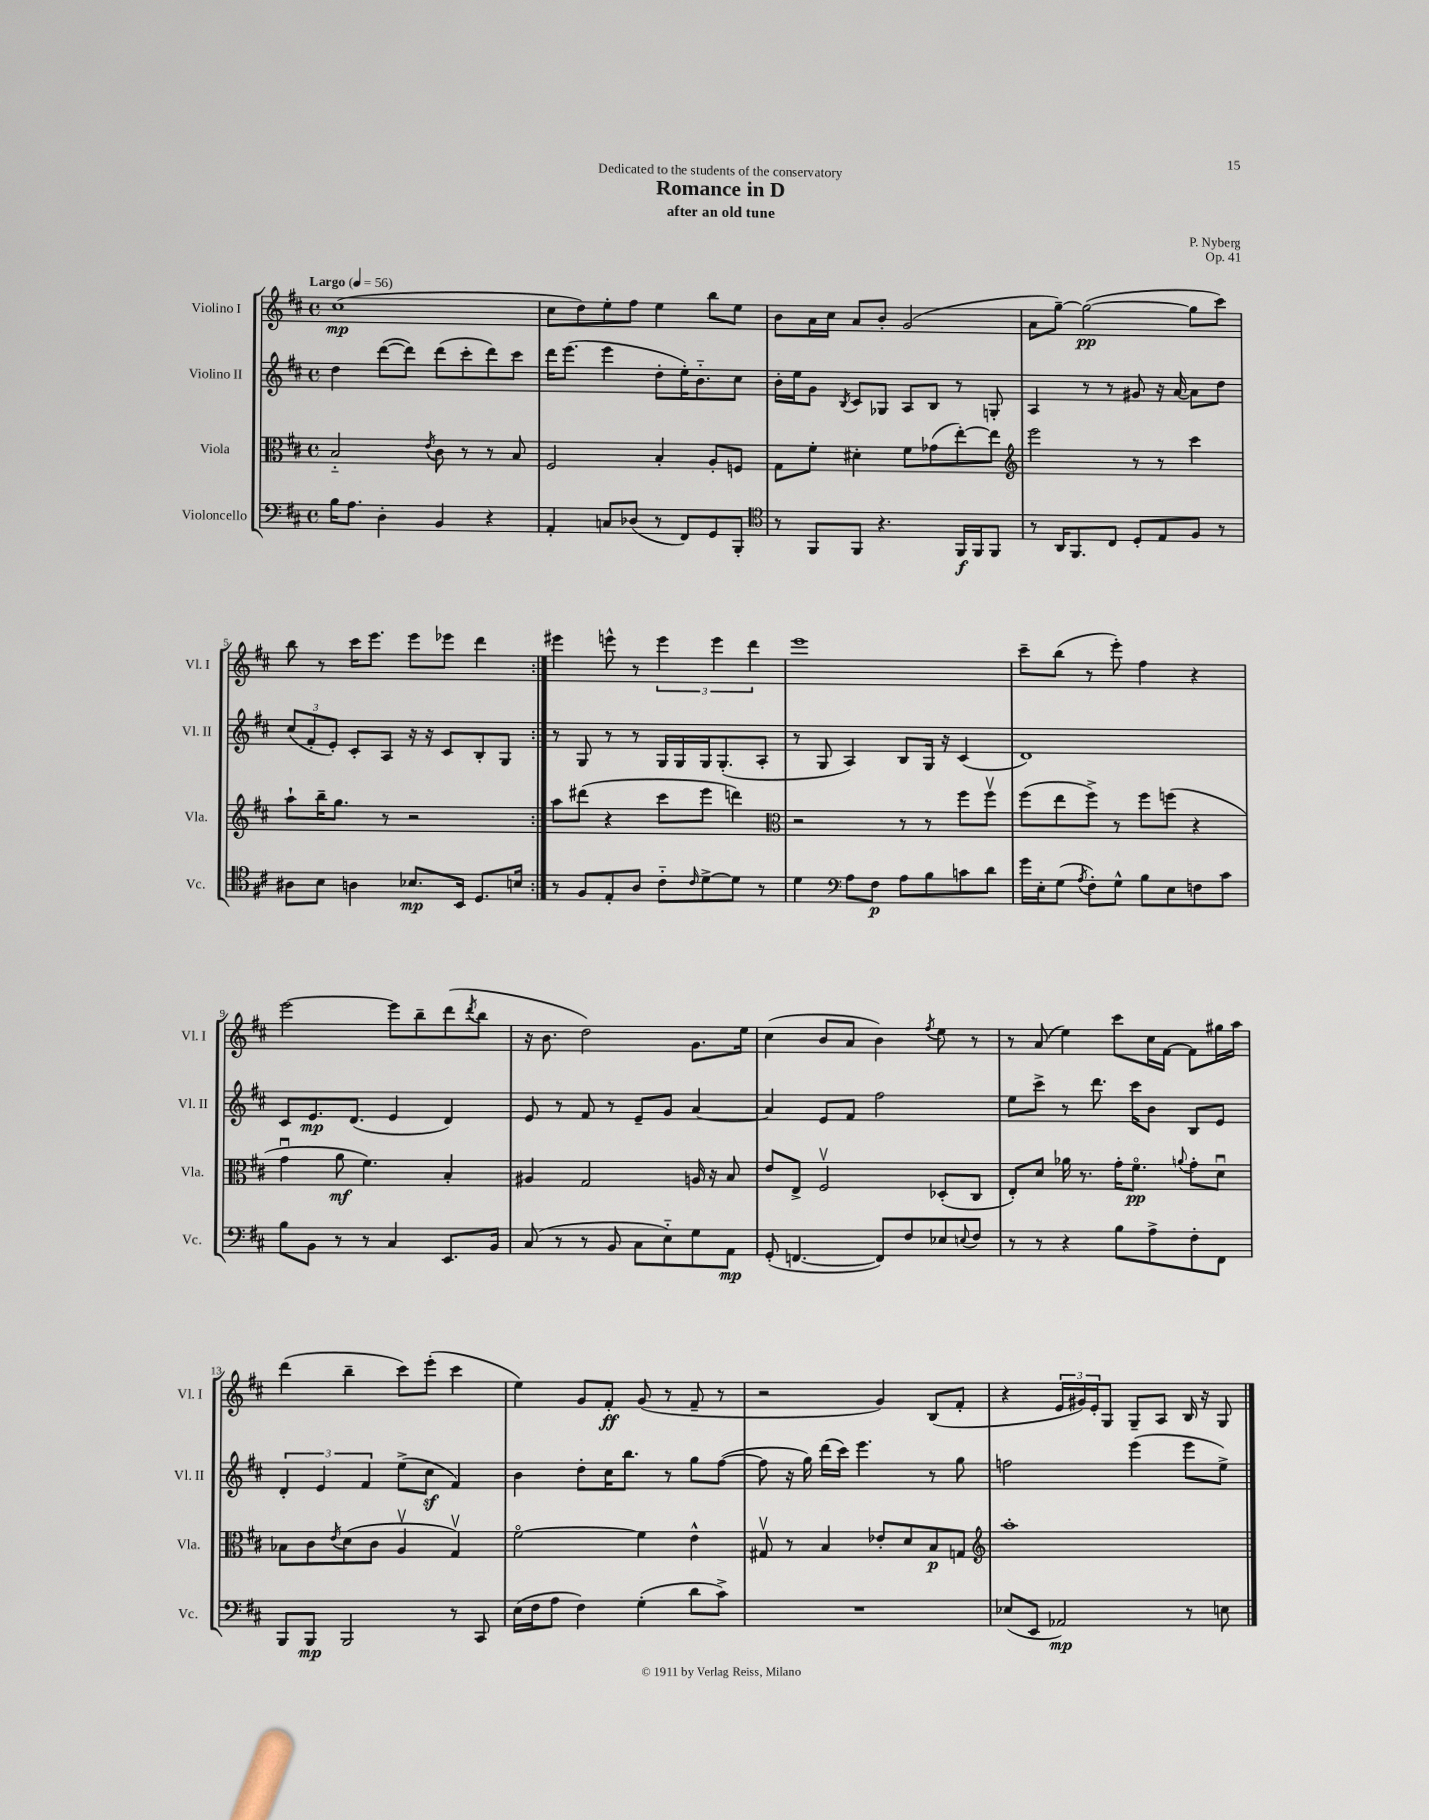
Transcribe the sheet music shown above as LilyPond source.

\header { title = "Romance in D" composer = "P. Nyberg" subtitle = "after an old tune" dedication = "Dedicated to the students of the conservatory" opus = "Op. 41" }
<<
\new StaffGroup <<
\new Staff = "s0" \with { instrumentName = "Violino I" shortInstrumentName = "Vl. I" } {
    \clef treble \key d \major \defaultTimeSignature \time 4/4 \tempo "Largo" 4 = 56
    \repeat volta 2 { cis''1\mp( |
    cis''8 d''8) e''8-. fis''8 e''4 b''8 e''8 |
    b'8 a'16 cis''16 a'8 b'8-. g'2( |
    a'8 g''8~--) g''2~\pp( g''8 cis'''8) |
    b''8 r8 cis'''16 e'''8. e'''8 ees'''8 d'''4 | }
    eis'''4 e'''8-^ r8 \tuplet 3/2 { e'''4 e'''4 d'''4 } |
    e'''1 |
    cis'''8-- b''8( r8 e'''8-.) fis''4 r4 |
    e'''2~ e'''8 b''8-- d'''8( \acciaccatura { d'''8 } b''8 |
    r16 b'8. d''2) g'8. e''16 |
    cis''4( b'8 a'8 b'4) \acciaccatura { fis''8 } e''8 r8 |
    r8 a'8( e''4) cis'''8 cis''16 fis'16~ fis'8 gis''16 a''16 |
    d'''4( b''4-- cis'''8) e'''8-.( cis'''4 |
    e''4) g'8 fis'8-.\ff g'8( r8 fis'8-- r8 |
    r2 g'4) b8( fis'8-. |
    r4 \tuplet 3/2 { e'16 gis'16) e'16-. } g8 g8-- a8 b16 r16 g8 \bar "|." |
}
\new Staff = "s1" \with { instrumentName = "Violino II" shortInstrumentName = "Vl. II" } {
    \clef treble \key d \major \defaultTimeSignature \time 4/4
    \repeat volta 2 { d''4 d'''8~( d'''8) d'''8( cis'''8-. d'''8) cis'''8 |
    d'''16 e'''8.( e'''4 d''8-. e''16-.) b'8.-_ cis''8 |
    b'16-. e''16 g'8 \acciaccatura { b8 } cis'8 ges8 a8 b8 r8 g8-. |
    a4 r8 r8 gis'8 r16 a'16~ a'8 d''8 |
    \tuplet 3/2 { cis''8( fis'8-. e'8-.) } cis'8-. a8 r16 r16 cis'8 b8-. g8 | }
    r8 g8 r8 r8 g16 g16 g16 g8.-.( a8-. |
    r8 g8 a4) b8 g16 r16 cis'4( |
    d'1) |
    cis'8 e'8.\mp d'8.( e'4 d'4) |
    e'8 r8 fis'8 r8 e'8-- g'8 a'4~ |
    a'4 e'8 fis'8 fis''2 |
    e''8 cis'''8-> r8 d'''8. cis'''16 b'8 b8 e'8 |
    \tuplet 3/2 { d'4-. e'4 fis'4 } e''8->( cis''8\sf fis'4) |
    b'4 d''8-. cis''16 b''8. r8 g''8 fis''8~( |
    fis''8 r16 g''16) d'''16( cis'''16) e'''4. r8 g''8 |
    f''2 e'''4( e'''8 e''8->) \bar "|." |
}
\new Staff = "s2" \with { instrumentName = "Viola" shortInstrumentName = "Vla." } {
    \clef alto \key d \major \defaultTimeSignature \time 4/4
    \repeat volta 2 { b2-_ \acciaccatura { e'8 } cis'8 r8 r8 b8 |
    fis2 b4-. a8-. f8 |
    g8 fis'8-. dis'4-. fis'8 ges'8( e''8~-.) e''8 |
    \clef treble e'''2 r8 r8 cis'''4 |
    a''8-! b''16-- g''8. r8 r2 | }
    a''8 dis'''8( r4 cis'''8 e'''8 d'''4) |
    \clef alto r2 r8 r8 fis''8 fis''8\upbow |
    fis''8( e''8 fis''8->) r8 fis''8 f''8( r4 |
    g'4\downbow a'8\mf fis'4.) b4-. |
    ais4 g2 a16 r16 b8 |
    e'8 e8-> fis2\upbow des8-.( cis8 |
    e8-.) d'8 aes'16 r8. g'16-. fis'8.\flageolet\pp \appoggiatura { a'8 } g'8-. d'8\downbow |
    bes8 cis'8 \acciaccatura { e'8 } d'8( cis'8 a4\upbow g4\upbow) |
    fis'2~\flageolet fis'4 e'4-^ |
    gis8\upbow r8 b4 ees'8-. d'8 b8\p g8 |
    \clef treble a''1-. \bar "|." |
}
\new Staff = "s3" \with { instrumentName = "Violoncello" shortInstrumentName = "Vc." } {
    \clef bass \key d \major \defaultTimeSignature \time 4/4
    \repeat volta 2 { b16 a8. d4-. b,4 r4 |
    a,4-. c8 des8( r8 fis,8) g,8 b,,8-. |
    \clef tenor r8 fis,8 fis,8 r4. fis,16\f fis,16 fis,8 |
    r8 a,16 fis,8. cis8 d8-. e8 fis8 r8 |
    ais8 b8 a4 bes8.\mp b,16 d8. b16 | }
    r8 fis8 e8-. a8 cis'8-_ \grace { cis'16 } d'8~-> d'8 r8 |
    d'4 \clef bass a8 fis8\p a8 b8 c'8 d'8 |
    g'16 e16-. g8( \acciaccatura { a8 } fis8-.) g8-^ b8 e8 f8 cis'8 |
    b8 b,8 r8 r8 cis4 e,8. b,16 |
    cis8( r8 r8 b,8 cis8 e8-_) g8 a,8\mp |
    g,8-.( f,4.~ f,8) fis8 ees8 \appoggiatura { e8 } fis8 |
    r8 r8 r4 b8 a8-> fis8-. fis,8 |
    b,,8 b,,8\mp b,,2 r8 cis,8 |
    e16( fis16 a8 fis4) g4-.( d'8 cis'8->) |
    R1 |
    ees8( e,8 aes,2\mp) r8 e8 \bar "|." |
}
>>
>>
